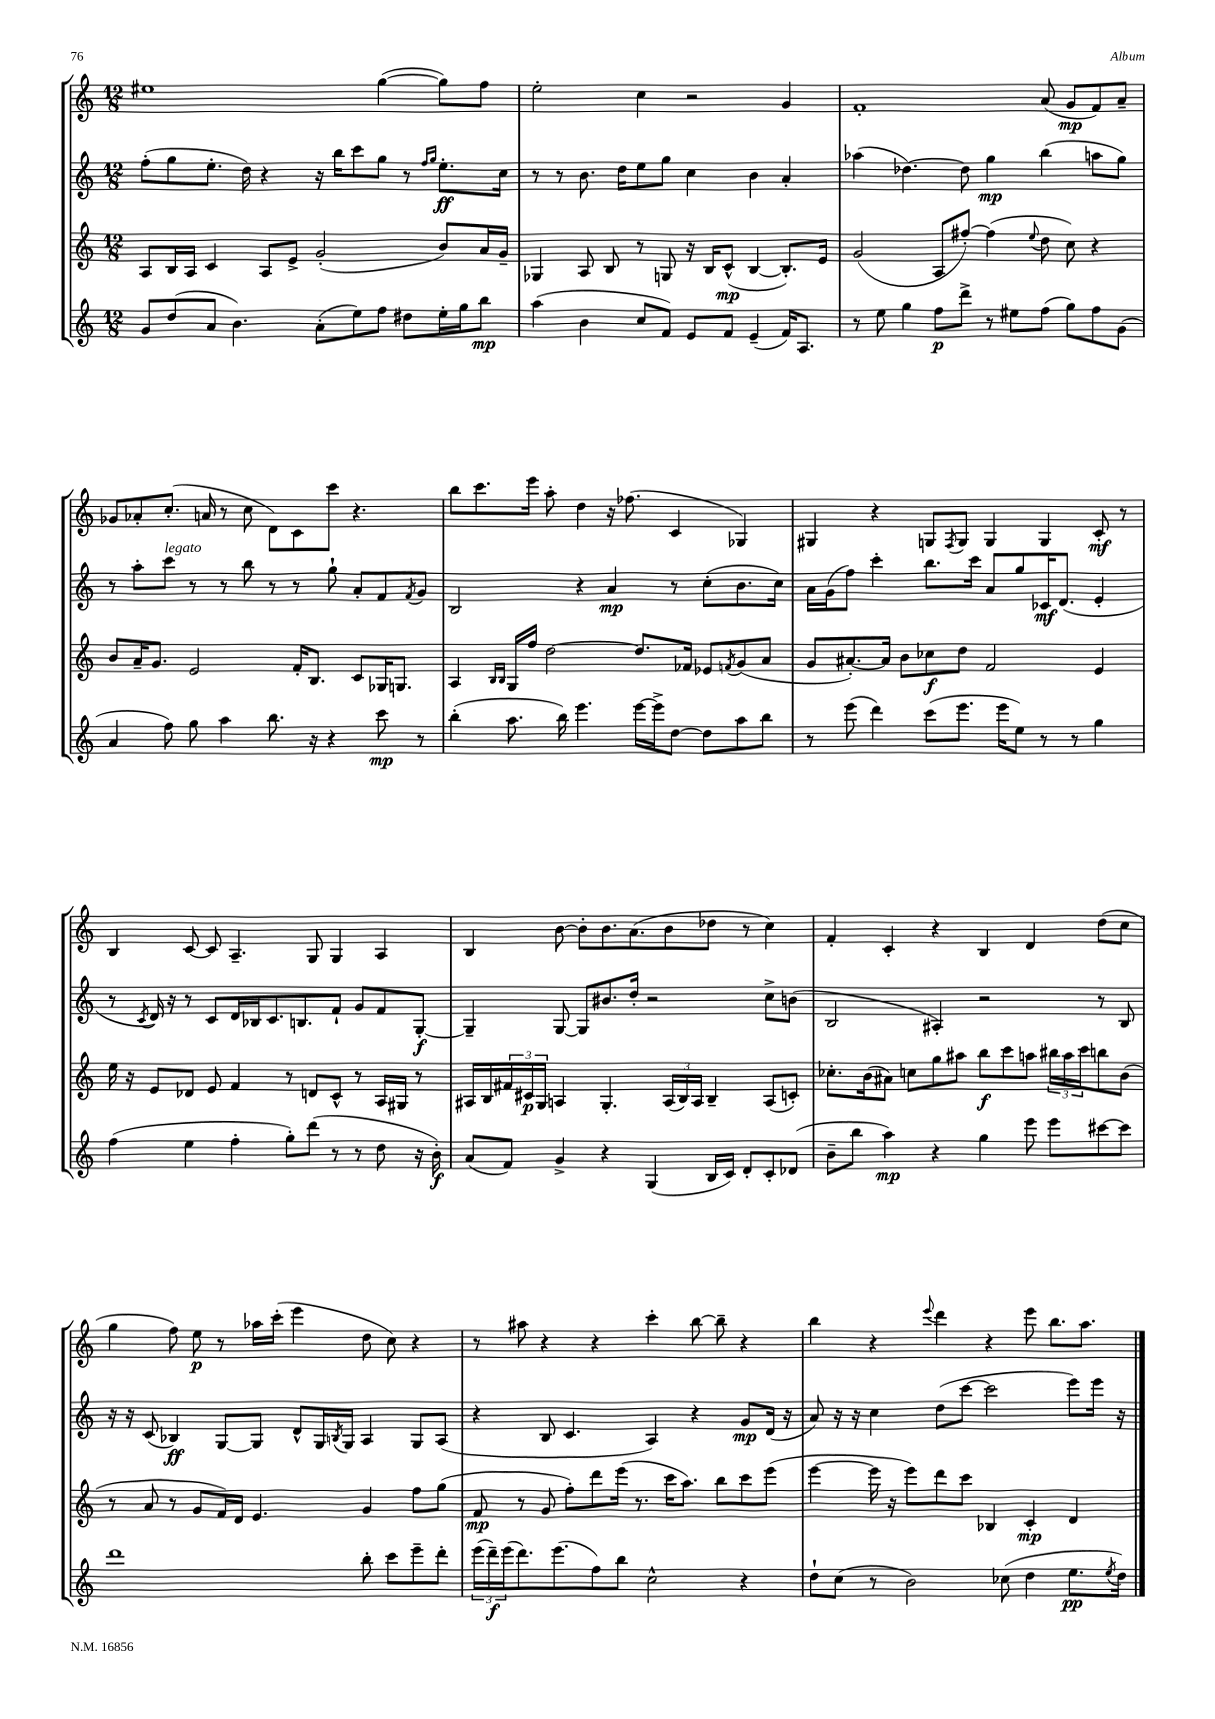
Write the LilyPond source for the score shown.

<<
\new StaffGroup <<
\new Staff = "s0" {
    \clef treble \key c \major \numericTimeSignature \time 12/8
    eis''1 g''4~( g''8) f''8 |
    e''2-. c''4 r2 g'4 |
    f'1-. a'8( g'8\mp f'8) a'8-- |
    ges'8 aes'8-. c''8.-.( a'16 r8 c''8 d'8) c'8 c'''8 r4. |
    b''8 c'''8. e'''16 a''8-. d''4 r16 fes''8.( c'4 ges4) |
    gis4 r4 g8 \acciaccatura { f8 } g8 g4 g4 c'8-.\mf r8 |
    b4 c'8~ c'8 a4.-- g8 g4 a4 |
    b4 b'8~ b'8-. b'8. a'8.( b'8 des''8 r8 c''4) |
    f'4-. c'4-. r4 b4 d'4 d''8( c''8 |
    g''4 f''8) e''8\p r8 aes''16 c'''16-.( e'''4 d''8 c''8) r4 |
    r8 ais''8 r4 r4 c'''4-. b''8~ b''8-- r4 |
    b''4 r4 \appoggiatura { e'''8 } d'''4 r4 e'''8 b''8. a''8. \bar "|." |
}
\new Staff = "s1" {
    \clef treble \key c \major \numericTimeSignature \time 12/8
    f''8-.( g''8 e''8.-. d''16) r4 r16 b''16 c'''8 g''8 r8 \grace { f''16 g''16 } e''8.-.\ff c''16 |
    r8 r8 b'8. d''16 e''8 g''8 c''4 b'4 a'4-. |
    aes''4( des''4.~) des''8 g''4\mp b''4( a''8 g''8) |
    r8 a''8-. c'''8^\markup { \italic "legato" } r8 r8 b''8 r8 r8 g''8-! a'8-. f'8 \acciaccatura { f'8 } g'8 |
    b2 r4 a'4\mp r8 c''8-.( b'8. c''16) |
    a'16 g'16( f''8) c'''4-. b''8. c'''16 a'8 g''8 ces'16\mf d'8.( e'4-. |
    r8 \acciaccatura { c'8 } d'16) r16 r8 c'8 d'16 bes16 c'8. b8. f'8-! g'8 f'8 g8~-.\f |
    g4-- g8~ g8 bis'8. d''16-. r2 c''8-> b'8( |
    b2 ais4-.) r2 r8 b8 |
    r16 r16 c'8( bes4\ff) g8~ g8 d'8-^ g16 \acciaccatura { b8 } g16 a4 g8 a8( |
    r4 b8 c'4. a4) r4 g'8\mp d'16( r16 |
    a'8) r16 r16 c''4 d''8( c'''8~ c'''2 e'''8) e'''16 r16 \bar "|." |
}
\new Staff = "s2" {
    \clef treble \key c \major \numericTimeSignature \time 12/8
    a8 b16 a16 c'4 a8 e'8-> g'2-.( b'8) a'16 g'16-- |
    ges4 a8 b8 r8 g8 r16 b16 c'8-^\mp( b4~ b8.-.) e'16 |
    g'2( a8 fis''8~-.) fis''4( \appoggiatura { e''8 } d''8 c''8) r4 |
    b'8 a'16-- g'8. e'2 f'16-. b8. c'8 ges16 g8. |
    a4 \grace { b16 b16 } g16 f''16 d''2~ d''8. fes'16 ees'8 \acciaccatura { f'8 } g'8( a'8 |
    g'8 ais'8.~-.) ais'16 b'8 ces''8\f d''8 f'2 e'4 |
    e''16 r16 e'8 des'8 e'8 f'4 r8 d'8 c'8-^ r8 a16 gis16 r8 |
    ais16 b16 \tuplet 3/2 { fis'16 cis'16\p g16 } a4 g4.-. \tuplet 3/2 { a16( b16) a16 } b4-- a8( c'8-.) |
    ces''8.-. b'16( ais'8) c''8 g''8 ais''8 b''8\f c'''8 a''8 \tuplet 3/2 { bis''16 a''16 c'''16 } b''8 b'8( |
    r8 a'8 r8 g'8 f'16) d'16 e'4. g'4 f''8 g''8( |
    f'8\mp r8 g'8 f''8-.) d'''8 e'''16( r8. c'''16 a''8.) b''8 c'''8 e'''8( |
    e'''4~ e'''16 r16 e'''8) d'''8 c'''8 bes4 c'4-.\mp d'4 \bar "|." |
}
\new Staff = "s3" {
    \clef treble \key c \major \numericTimeSignature \time 12/8
    g'8 d''8( a'8 b'4.) a'8-.( e''8) f''8 dis''8 e''16-. g''16 b''8\mp |
    a''4( b'4 c''8 f'8) e'8 f'8 e'4--( f'16) a8. |
    r8 e''8 g''4 f''8\p d'''8-> r8 eis''8 f''8( g''8) f''8 g'8( |
    a'4 f''8) g''8 a''4 b''8. r16 r4 c'''8\mp r8 |
    b''4-.( a''8. b''16) e'''4. e'''16~ e'''16-> d''8~ d''8 a''8 b''8 |
    r8 e'''8( d'''4) c'''8( e'''8. e'''16 e''8) r8 r8 g''4 |
    f''4( e''4 f''4-. g''8-.) d'''8( r8 r8 d''8 r16 b'16-.\f) |
    a'8( f'8) g'4-> r4 g4( b16 c'16) d'8-. c'8-. des'8( |
    b'8-- b''8 a''4\mp) r4 g''4 e'''8 e'''8 cis'''8~ cis'''8 |
    d'''1 b''8-. c'''8 e'''8-- d'''8-. |
    \tuplet 3/2 { e'''16( d'''16--\f) e'''16( } d'''8.) e'''8.( f''8) b''8 c''2-^ r4 |
    d''8-! c''8( r8 b'2) ces''8( d''4 e''8.\pp \acciaccatura { e''8 } d''16) \bar "|." |
}
>>
>>
\layout { \context { \Score \remove "Bar_number_engraver" } }
